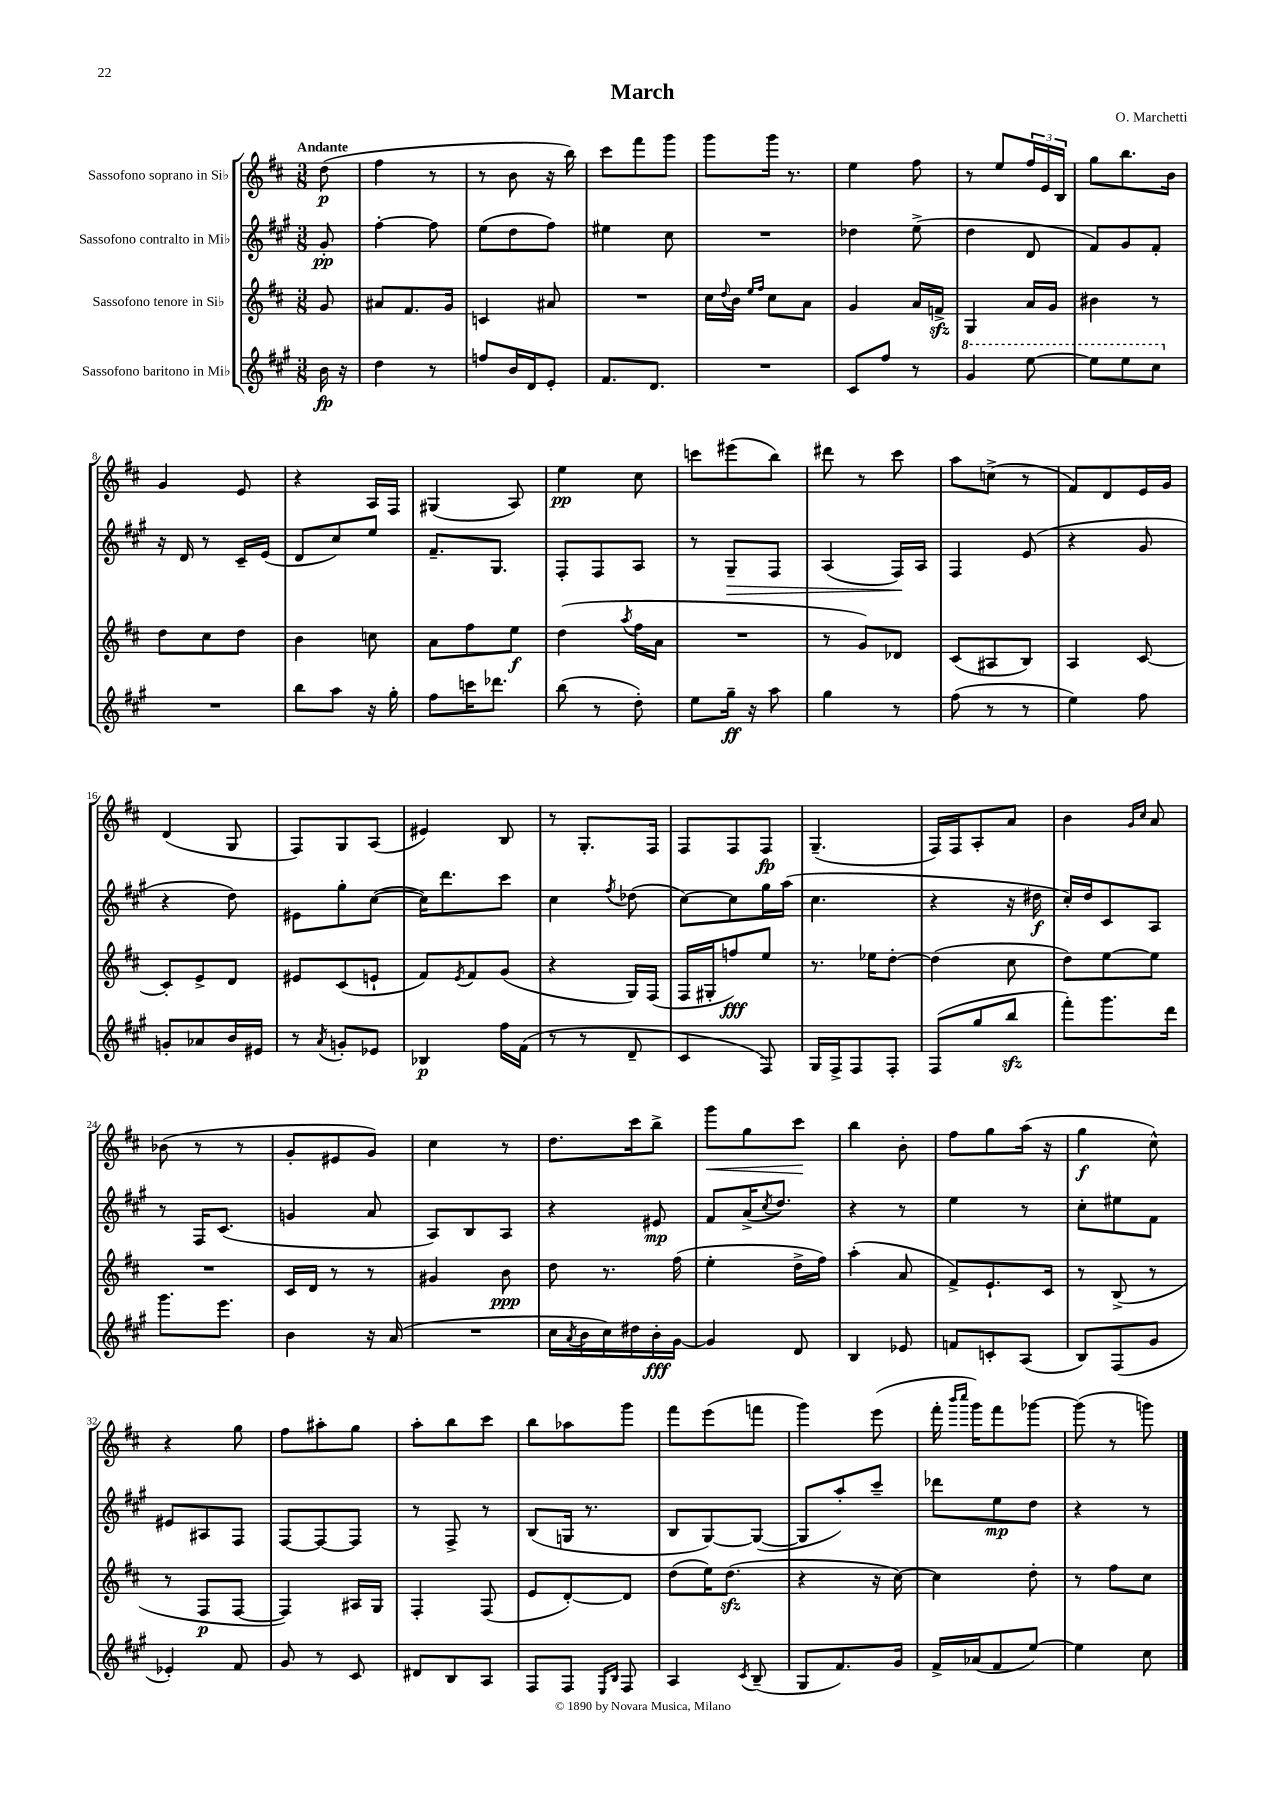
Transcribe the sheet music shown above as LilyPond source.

\header { title = "March" composer = "O. Marchetti" }
<<
\new StaffGroup <<
\new Staff = "s0" \with { instrumentName = "Sassofono soprano in Sib" } {
    \clef treble \key d \major \numericTimeSignature \time 3/8 \partial 8 \tempo "Andante"
    d''8\p( |
    fis''4 r8 |
    r8 b'8 r16 b''16) |
    cis'''8 fis'''8 g'''8 |
    g'''8 g'''16 r8. |
    e''4 fis''8 |
    r8 e''8 \tuplet 3/2 { fis''16 e'16 b16 } |
    g''8 b''8. b'16 |
    g'4 e'8 |
    r4 a16 fis16 |
    gis4( a8) |
    e''4\pp cis''8 |
    c'''8 eis'''8( b''8) |
    dis'''8 r8 cis'''8 |
    a''8 c''8->( r8 |
    fis'8) d'8 e'16 g'16 |
    d'4( g8 |
    fis8) g8 a8( |
    eis'4) b8 |
    r8 g8.-. fis16 |
    fis8 fis8 fis8\fp |
    g4.--( |
    fis16) fis16 a8-. a'8 |
    b'4 \grace { g'16 cis''16 } a'8 |
    bes'8( r8 r8 |
    g'8-. eis'8 g'8) |
    cis''4 r8 |
    d''8. cis'''16 b''8-> |
    g'''8\< g''8 cis'''8\! |
    b''4 b'8-. |
    fis''8 g''8 a''16( r16 |
    g''4\f cis''8-^) |
    r4 g''8 |
    fis''8 ais''8-. g''8 |
    a''8-. b''8 cis'''8 |
    b''8 aes''8 g'''8 |
    fis'''8 e'''8( f'''8 |
    g'''4) e'''8( |
    fis'''16-. \grace { b'''16 cis''''16 } g'''16) fis'''8 ges'''8~ |
    ges'''8( r8 g'''8) \bar "|." |
}
\new Staff = "s1" \with { instrumentName = "Sassofono contralto in Mib" } {
    \clef treble \key a \major \numericTimeSignature \time 3/8 \partial 8
    gis'8-.\pp |
    fis''4~-. fis''8 |
    e''8( d''8 fis''8) |
    eis''4 cis''8 |
    R4. |
    des''4 e''8->( |
    d''4 d'8 |
    fis'8) gis'8 fis'8-. |
    r16 d'16 r8 cis'16-- e'16( |
    d'8 cis''8) e''8 |
    fis'8.-- gis8. |
    fis8-. fis8 a8 |
    r8 gis8--\> fis8 |
    a4( fis16\!) a16 |
    fis4 e'8( |
    r4 gis'8 |
    r4 d''8) |
    eis'8 gis''8-. cis''8~( |
    cis''16) d'''8. cis'''8 |
    cis''4 \acciaccatura { fis''8 } des''8( |
    cis''8~) cis''8 gis''16 a''16( |
    cis''4. |
    r4 r16 dis''16\f |
    cis''16-.) d''16 cis'8 a8 |
    r8 fis16 cis'8.( |
    g'4 a'8 |
    a8) b8 a8 |
    r4 eis'8\mp |
    fis'8 a'16->( \acciaccatura { cis''8 } d''8.) |
    r4 r8 |
    e''4 r8 |
    cis''8-. eis''8 fis'8 |
    eis'8 ais8 fis8 |
    fis8~ fis8~ fis8 |
    r8 fis8-> r8 |
    b8( g16 r8. |
    b8 gis8~) gis8~( |
    gis8 a''8-.) cis'''8-- |
    des'''8 e''8\mp d''8 |
    r4 r8 \bar "|." |
}
\new Staff = "s2" \with { instrumentName = "Sassofono tenore in Sib" } {
    \clef treble \key d \major \numericTimeSignature \time 3/8 \partial 8
    g'8 |
    ais'8 fis'8. g'16 |
    c'4 ais'8 |
    R4. |
    cis''16 \appoggiatura { d''8 } b'16 \grace { e''16 fis''16 } cis''8 a'8 |
    g'4 a'16 f'16->\sfz |
    g4 a'16 g'16 |
    bis'4 r8 |
    d''8 cis''8 d''8 |
    b'4 c''8 |
    a'8 fis''8 e''8\f |
    d''4( \acciaccatura { a''8 } fis''16 a'16 |
    R4. |
    r8 g'8) des'8 |
    cis'8( ais8 b8) |
    a4 cis'8~ |
    cis'8-. e'8-> d'8 |
    eis'8 cis'8( e'8-! |
    fis'8) \acciaccatura { e'8 } fis'8 g'8( |
    r4 g16) fis16( |
    fis16 gis16-. f''8\fff) e''8 |
    r8. ees''16 d''8~-. |
    d''4( cis''8 |
    d''8) e''8~ e''8 |
    R4. |
    cis'16 d'16 r8 r8 |
    gis'4 b'8\ppp |
    d''8 r8. fis''16( |
    e''4-. d''16-> fis''16) |
    a''4-.( a'8 |
    fis'8->) e'8.-! cis'16 |
    r8 b8->( r8 |
    r8 fis8\p fis8~ |
    fis4) ais16 g16 |
    fis4-. fis8( |
    e'8 d'8~-.) d'8 |
    d''8( e''16) d''8.\sfz( |
    r4 r16 cis''16~) |
    cis''4 d''8-. |
    r8 fis''8 cis''8 \bar "|." |
}
\new Staff = "s3" \with { instrumentName = "Sassofono baritono in Mib" } {
    \clef treble \key a \major \numericTimeSignature \time 3/8 \partial 8
    b'16\fp r16 |
    d''4 r8 |
    f''8 b'16 d'16 e'8-. |
    fis'8. d'8. |
    R4. |
    cis'8 fis''8 r8 |
    \ottava #1 gis''4 e'''8~ |
    e'''8 e'''8 cis'''8 \ottava #0 |
    R4. |
    b''8 a''8 r16 gis''16-. |
    fis''8 c'''16 des'''8. |
    b''8( r8 d''8-.) |
    e''8 gis''16--\ff r16 a''8 |
    gis''4 r8 |
    fis''8( r8 r8 |
    e''4) fis''8 |
    g'8-. aes'8 b'16 eis'16 |
    r8 \acciaccatura { a'8 } g'8-. ees'8 |
    bes4\p fis''16 fis'16( |
    r8 r8 d'8-- |
    cis'4 fis8) |
    gis16 fis16-> fis8 fis8-. |
    fis8( gis''8 b''8\sfz |
    fis'''8-.) gis'''8. d'''16 |
    gis'''8. e'''8. |
    b'4 r16 a'16( |
    R4. |
    cis''16 \acciaccatura { a'8 } b'16 cis''16) dis''16 b'16-.\fff gis'16~ |
    gis'4 d'8 |
    b4 ees'8 |
    f'8 c'8-. a8( |
    b8) fis8( gis'8 |
    ees'4-.) fis'8 |
    gis'8 r8 cis'8 |
    dis'8 b8 a8 |
    fis8 fis8 \grace { e16 b16 } fis8 |
    a4 \acciaccatura { cis'8 } b8--( |
    gis8 fis'8.) gis'16 |
    fis'16-> aes'16( fis'8 e''8~) |
    e''4 cis''8 \bar "|." |
}
>>
>>
